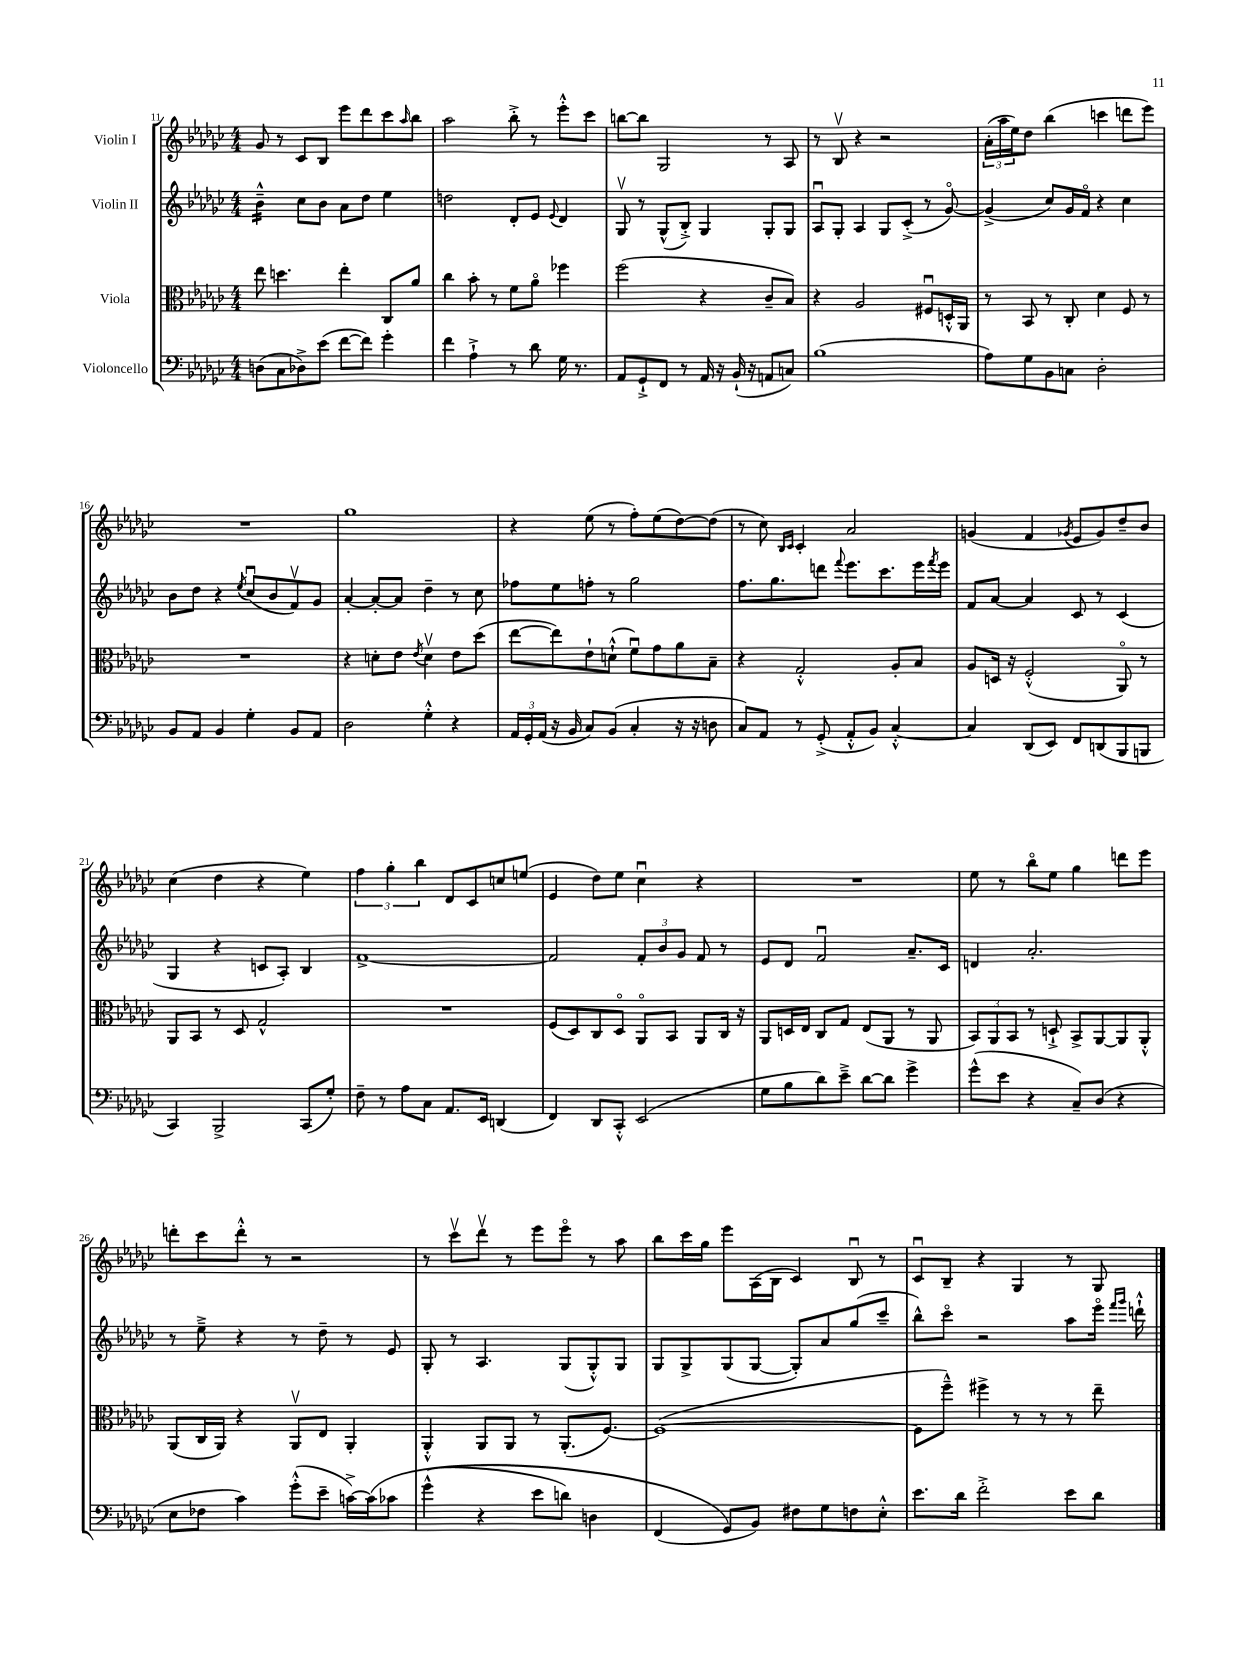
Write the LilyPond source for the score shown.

<<
\new StaffGroup <<
\new Staff = "s0" \with { instrumentName = "Violin I" } {
    \clef treble \key ges \major \numericTimeSignature \time 4/4
    ges'8 r8 ces'8 bes8 ees'''8 des'''8 ces'''8 \grace { aes''16 } bes''8 |
    aes''2 bes''8-.-> r8 ees'''8-.-^ ces'''8 |
    b''8~ b''8 ges2 r8 aes8 |
    r8 bes8\upbow r4 r2 |
    \tuplet 3/2 { aes'16-.( aes''16 ees''16) } des''8 bes''4( c'''4 d'''8 ees'''8) |
    R1 |
    ges''1 |
    r4 ees''8( r8 f''8-.) ees''8( des''8~) des''8( |
    r8 ces''8) \grace { bes16 ces'16 } ces'4-. aes'2 |
    g'4( f'4 \acciaccatura { ges'8 } ees'8 ges'8) des''8-- bes'8 |
    ces''4( des''4 r4 ees''4) |
    \tuplet 3/2 { f''4 ges''4-. bes''4 } des'8 ces'8 c''8 e''8( |
    ees'4 des''8) ees''8 ces''4\downbow r4 |
    R1 |
    ees''8 r8 bes''8\flageolet ees''8 ges''4 d'''8 ees'''8 |
    d'''8-. ces'''8 d'''8-.-^ r8 r2 |
    r8 ces'''8\upbow des'''8\upbow r8 ees'''8 ees'''8\flageolet r8 aes''8 |
    bes''8 ces'''16 ges''16 ees'''8 aes16( bes16 ces'4) bes8\downbow r8 |
    ces'8\downbow bes8-- r4 ges4 r8 ges8 \bar "|." |
}
\new Staff = "s1" \with { instrumentName = "Violin II" } {
    \clef treble \key ges \major \numericTimeSignature \time 4/4
    bes'4:16---^ ces''8 bes'8 aes'8 des''8 ees''4 |
    d''2 des'8-. ees'8 \appoggiatura { ees'8 } des'4 |
    ges8\upbow r8 ges8-^( bes8-.->) ges4 ges8-. ges8 |
    aes8\downbow ges8-. aes4 ges8 ces'8-.->( r8 ges'8~\flageolet) |
    ges'4->( ces''8) ges'16 f'16\flageolet r4 ces''4 |
    bes'8 des''8 r4 \acciaccatura { ees''8 } ces''8\downbow( bes'8 f'8\upbow) ges'8 |
    aes'4~-. aes'8~-. aes'8 des''4-- r8 ces''8 |
    fes''8 ees''8 f''8-. r8 ges''2 |
    f''8. ges''8. d'''8 \appoggiatura { f'''8 } ees'''8. ces'''8. ees'''16 \acciaccatura { f'''8 } ees'''16 |
    f'8 aes'8~ aes'4 ces'8 r8 ces'4( |
    ges4 r4 c'8 aes8-.) bes4 |
    f'1~-> |
    f'2 \tuplet 3/2 { f'8-. bes'8 ges'8 } f'8 r8 |
    ees'8 des'8 f'2\downbow aes'8.-- ces'16 |
    d'4 aes'2.-. |
    r8 ees''8---> r4 r8 des''8-- r8 ees'8 |
    ges8-. r8 aes4. ges8( ges8-.-^) ges8 |
    ges8 ges8-> ges8( ges8~ ges8-.) aes'8 ges''8( ces'''8-- |
    bes''8-^) ces'''8\flageolet r2 aes''8 ees'''16\flageolet \grace { f'''16 ges'''16 } d'''16-!-^ \bar "|." |
}
\new Staff = "s2" \with { instrumentName = "Viola" } {
    \clef alto \key ges \major \numericTimeSignature \time 4/4
    ees''8 d''4. ees''4-. ces8 aes'8 |
    ces''4 bes'8-. r8 f'8 aes'8\flageolet fes''4 |
    f''2( r4 ces'8-- bes8) |
    r4 aes2 fis8\downbow d16-.-^ aes,16 |
    r8 bes,8 r8 ces8-. des'4 f8 r8 |
    R1 |
    r4 d'8-. ees'8 \acciaccatura { ees'8 } d'4\upbow ees'8 des''8( |
    ees''8~ ees''8) ees'8-! d'8-!-^( f'8\downbow) ges'8 aes'8 bes8-- |
    r4 ges2-.-^ aes8-. bes8 |
    aes8 d16 r16 f2-.-^( aes,8\flageolet) r8 |
    aes,8 bes,8 r8 des8 ges2-^ |
    R1 |
    f8( des8) ces8 des8\flageolet aes,8\flageolet bes,8 aes,8 ces16 r16 |
    aes,8 d16 ees16 ces8 ges8 ees8( aes,8 r8 aes,8 |
    \tuplet 3/2 { bes,8) aes,8 bes,8 } r8 d8-!-> bes,8-> aes,8~ aes,8 aes,8-.-^ |
    aes,8( ces16 aes,16) r4 aes,8\upbow ees8 aes,4-. |
    aes,4-.-^ aes,8 aes,8 r8 aes,8.-.( f8.~) |
    f1~( |
    f8 f''8---^) fis''4-> r8 r8 r8 ees''8-- \bar "|." |
}
\new Staff = "s3" \with { instrumentName = "Violoncello" } {
    \clef bass \key ges \major \numericTimeSignature \time 4/4
    d8( ces8 des8->) ees'8( f'8~ f'8) ges'4-. |
    f'4 aes4-!-> r8 des'8 ges16 r8. |
    aes,8 ges,8-!-> f,8 r8 aes,16 r16 bes,16-!( r16 a,8 c8) |
    bes1( |
    aes8) ges8 bes,8 c8 des2-. |
    bes,8 aes,8 bes,4 ges4-. bes,8 aes,8 |
    des2 ges4-.-^ r4 |
    \tuplet 3/2 { aes,16 ges,16-. aes,16( } r16 bes,16 ces8) bes,8( ces4-. r16 r16 d8 |
    ces8) aes,8 r8 ges,8-.->( aes,8-.-^ bes,8) ces4~-.-^ |
    ces4 des,8( ees,8) f,8 d,8( bes,,8 b,,8 |
    ces,4) bes,,2-> ces,8( ges8-.) |
    f8-- r8 aes8 ces8 aes,8. ees,16 d,4( |
    f,4) des,8 ces,8-.-^ ees,2( |
    ges8 bes8 des'8) ees'8---> des'8~ des'8 ges'4-> |
    ges'8-^( ees'8 r4 ces8--) des8( r4 |
    ees8 fes8 ces'4) ges'8-.-^( ees'8-- c'16~->) c'16\( ces'8 |
    ges'4-^( r4 ees'8 d'8) d4 |
    f,4( ges,8\) bes,8) fis8 ges8 f8 ees8-.-^ |
    ees'8. des'16 f'2-.-> ees'8 des'8 \bar "|." |
}
>>
>>
\layout { \context { \Score currentBarNumber = #11 } }
